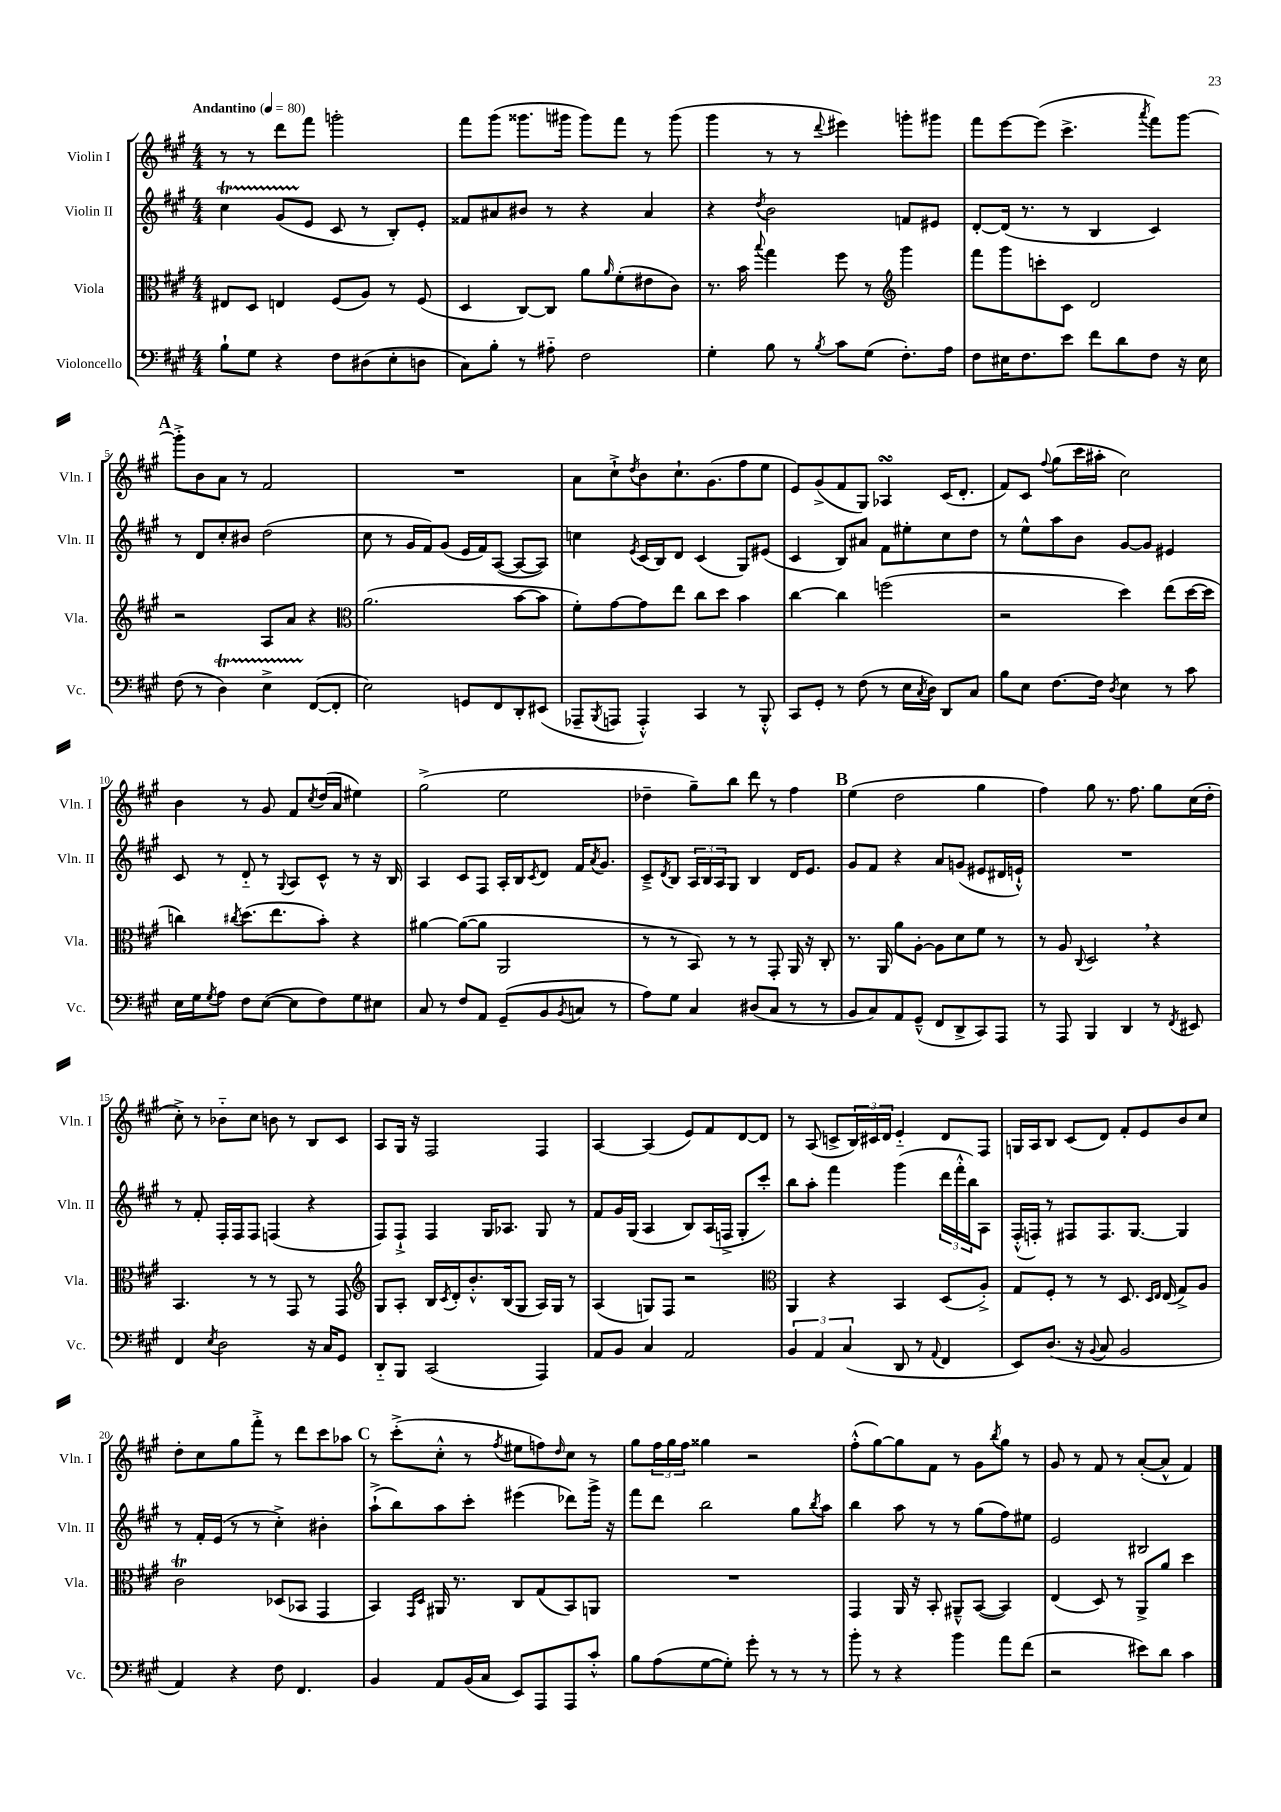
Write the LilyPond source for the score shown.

<<
\new StaffGroup <<
\new Staff = "s0" \with { instrumentName = "Violin I" shortInstrumentName = "Vln. I" } {
    \clef treble \key a \major \numericTimeSignature \time 4/4 \tempo "Andantino" 4 = 80
    r8 r8 d'''8 fis'''8 g'''2-. |
    fis'''8 gis'''8( gisis'''8. gis'''16 gis'''8) fis'''8 r8 gis'''8( |
    gis'''4 r8 r8 \appoggiatura { d'''8 } eis'''4) g'''8-. gis'''8 |
    fis'''8 e'''8~ e'''8( cis'''4.-> \acciaccatura { a'''8 } fis'''8) gis'''8~ |
    \mark \markup { \bold "A" } gis'''8-.-> b'8 a'8 r8 fis'2 |
    R1 |
    a'8 cis''8-!-> \acciaccatura { d''8 } b'8 cis''8.-! gis'8.( fis''8 e''8 |
    e'8) gis'8->( fis'8 gis8) aes4\turn cis'16( d'8.-. |
    fis'8) cis'8 \appoggiatura { fis''8 } gis''8( cis'''16 ais''16-. cis''2) |
    b'4 r8 gis'8 fis'8 \acciaccatura { cis''8 } d''16( a'16 eis''4) |
    gis''2->( e''2 |
    des''4-- gis''8--) b''8 d'''8 r8 fis''4 |
    \mark \markup { \bold "B" } e''4( d''2 gis''4 |
    fis''4) gis''8 r8. fis''8. gis''8 cis''16( d''16-. |
    cis''8-.->) r8 bes'8-_ cis''8 b'8 r8 b8 cis'8 |
    a8 gis16 r16 fis2 fis4 |
    a4~ a4( e'8) fis'8 d'8~ d'8 |
    r8 a8( c'8-> \tuplet 3/2 { b16) cis'16 d'16 } e'4-_ d'8 fis8 |
    g16 a16 b8 cis'8( d'8) fis'8-. e'8 b'8 cis''8 |
    d''8-. cis''8 gis''8 fis'''8-.-> r8 d'''8 cis'''8 aes''8 |
    \mark \markup { \bold "C" } r8 cis'''8-.->( cis''8-.-^ r8 \acciaccatura { fis''8 } eis''8 f''8) \grace { d''16 } cis''8 r8 |
    gis''8 \tuplet 3/2 { fis''16 gis''16 fis''16 } gisis''4 r2 |
    fis''8-.-^( gis''8~) gis''8 fis'8 r8 gis'8 \acciaccatura { b''8 } gis''8 r8 |
    gis'8 r8 fis'8 r8 a'8~-.( a'8-^ fis'4) \bar "|." |
}
\new Staff = "s1" \with { instrumentName = "Violin II" shortInstrumentName = "Vln. II" } {
    \clef treble \key a \major \numericTimeSignature \time 4/4
    cis''4\startTrillSpan gis'8( e'8\stopTrillSpan cis'8 r8 b8-.) e'8-. |
    fisis'8 ais'8 bis'8 r8 r4 ais'4 |
    r4 \acciaccatura { d''8 } b'2 f'8 eis'8 |
    d'8~-. d'16( r8. r8 b4 cis'4) |
    \mark \markup { \bold "A" } r8 d'8 cis''8-. bis'8 d''2( |
    cis''8 r8 gis'16 fis'16) gis'8( e'16 fis'16) a8~( a8~ a8) |
    c''4 \acciaccatura { e'8 } cis'16( b16) d'8 cis'4( gis8) eis'8( |
    cis'4 b8) ais'8 fis'8 eis''8-. cis''8 d''8 |
    r8 e''8-^ a''8 b'8 gis'8~ gis'8 eis'4 |
    cis'8 r8 d'8-_ r8 \appoggiatura { gis8 } a8 cis'8-^ r8 r16 b16 |
    a4 cis'8 fis8 a16-. b16 \acciaccatura { cis'8 } d'8 fis'16 \acciaccatura { a'8 } gis'8. |
    cis'8---> \acciaccatura { d'8 } b8 \tuplet 3/2 { a16 b16 a16 } gis8 b4 d'16 e'8. |
    \mark \markup { \bold "B" } gis'8 fis'8 r4 a'8 g'8( eis'8 dis'16 e'16-!-^) |
    R1 |
    r8 fis'8-. fis16-. fis16 fis8 f4( r4 |
    fis8) fis8-!-> fis4 gis16 aes8. gis8 r8 |
    fis'8 gis'16 gis16( a4 b8) a16( f16-> gis8-. cis'''8-.) |
    b''8 a''8-. fis'''4 gis'''4( \tuplet 3/2 { d'''16 fis'''16-.-^ b''16) } a8 |
    fis16-.-^( f16-.) r8 fis8 fis8. gis8.~ gis4 |
    r8 fis'16-. e'16( r8 r8 cis''4-.->) bis'4-. |
    \mark \markup { \bold "C" } a''8-!->( b''8) a''8 cis'''8-. eis'''4( des'''8) gis'''16-> r16 |
    fis'''8 d'''8 b''2 gis''8 \acciaccatura { b''8 } a''8 |
    b''4 a''8 r8 r8 gis''8( fis''8) eis''8 |
    e'2 bis2 \bar "|." |
}
\new Staff = "s2" \with { instrumentName = "Viola" shortInstrumentName = "Vla." } {
    \clef alto \key a \major \numericTimeSignature \time 4/4
    eis8 d8 e4 fis8( a8) r8 fis8( |
    d4 cis8~) cis8 a'8 \grace { a'16 } fis'8-.( eis'8 cis'8) |
    r8. b'16 \appoggiatura { b''8 } gis''4 fis''8 r8 \clef treble gis'''4 |
    fis'''8 gis'''8 c'''8-. cis'8 d'2 |
    \mark \markup { \bold "A" } r2 a8 a'8 r4 |
    \clef alto a'2.( b'8~ b'8 |
    fis'8-.) gis'8~ gis'8 e''8 cis''8 d''8 b'4 |
    cis''4~ cis''4 f''2( |
    r2 d''4) e''8( d''16~ d''16 |
    c''4) \acciaccatura { cis''8 } d''8.( e''8. b'8-.) r4 |
    ais'4~ ais'8~( ais'8 a,2 |
    r8 r8 b,8) r8 r8 gis,8-. a,16 r16 cis8-. |
    \mark \markup { \bold "B" } r8. a,16 a'8 a8~-. a8 d'8 fis'8 r8 |
    r8 a8 \appoggiatura { cis8 } d2 \breathe r4 |
    b,4. r8 r8 gis,8 r8 gis,8 |
    \clef treble gis8 a8-. b16 \acciaccatura { cis'8 } d'16-. b'8.-.-^ b16( gis8 a16) gis16 r8 |
    a4( g8) fis8 r2 |
    \clef alto a,4 r4 b,4 d8( a8-.->) |
    gis8 fis8-. r8 r8 d8. \grace { d16 e16 } e16( gis8->) a8 |
    cis'2\trill des8( bes,8 gis,4 |
    \mark \markup { \bold "C" } b,4) \grace { gis,16 d16 } ais,16 r8. cis8 gis8( b,8) a,8 |
    R1 |
    gis,4 a,16 r16 b,8-. ais,8---^ b,8~( b,4) |
    e4( d8) r8 a,8-> a'8 d''4 \bar "|." |
}
\new Staff = "s3" \with { instrumentName = "Violoncello" shortInstrumentName = "Vc." } {
    \clef bass \key a \major \numericTimeSignature \time 4/4
    b8-! gis8 r4 fis8 dis8( e8-. d8 |
    cis8) b8-. r8 ais8-_ fis2 |
    gis4-. b8 r8 \acciaccatura { b8 } cis'8 gis8( fis8.-.) a16 |
    fis8 eis16 fis8. e'8 fis'8 d'8 fis8 r16 eis16 |
    \mark \markup { \bold "A" } fis8( r8 d4\startTrillSpan) e4-> fis,8~\stopTrillSpan( fis,8-. |
    e2) g,8 fis,8 d,8-. eis,8( |
    aes,,8-- \acciaccatura { b,,8 } a,,8 a,,4-.-^) cis,4 r8 b,,8-.-^ |
    cis,8 gis,8-. r8 fis8( r8 e16 \acciaccatura { cis8 } d16) d,8 cis8 |
    b8 e8 fis8.~ fis16 \acciaccatura { d8 } e4 r8 cis'8 |
    e16 gis16 \acciaccatura { gis8 } a8 fis8 e8~( e8 fis8) gis8 eis8 |
    cis8 r8 fis8 a,8 gis,8--( b,8 \acciaccatura { b,8 } c8 r8 |
    a8) gis8 cis4 dis8( cis8 r8 r8 |
    \mark \markup { \bold "B" } b,8 cis8) a,8 gis,8---^( fis,8 d,8-> cis,8) a,,8 |
    r8 a,,8 b,,4 d,4 r8 \acciaccatura { fis,8 } eis,8 |
    fis,4 \acciaccatura { e8 } d2 r16 cis16 gis,8 |
    d,8-_ b,,8 cis,2( a,,4) |
    a,8 b,8 cis4 a,2 |
    \tuplet 3/2 { b,4 a,4 cis4( } d,8 r8 \appoggiatura { a,8 } fis,4 |
    e,8) d8.( r16 \appoggiatura { b,8 } cis8 b,2 |
    a,4) r4 fis8 fis,4. |
    \mark \markup { \bold "C" } b,4 a,8 b,16( cis16 e,8) a,,8 a,,8 cis'8-.-^ |
    b8 a8( gis8~ gis8-.) gis'8-. r8 r8 r8 |
    b'8-. r8 r4 b'4 a'8 fis'8( |
    r2 eis'8) d'8 cis'4 \bar "|." |
}
>>
>>
